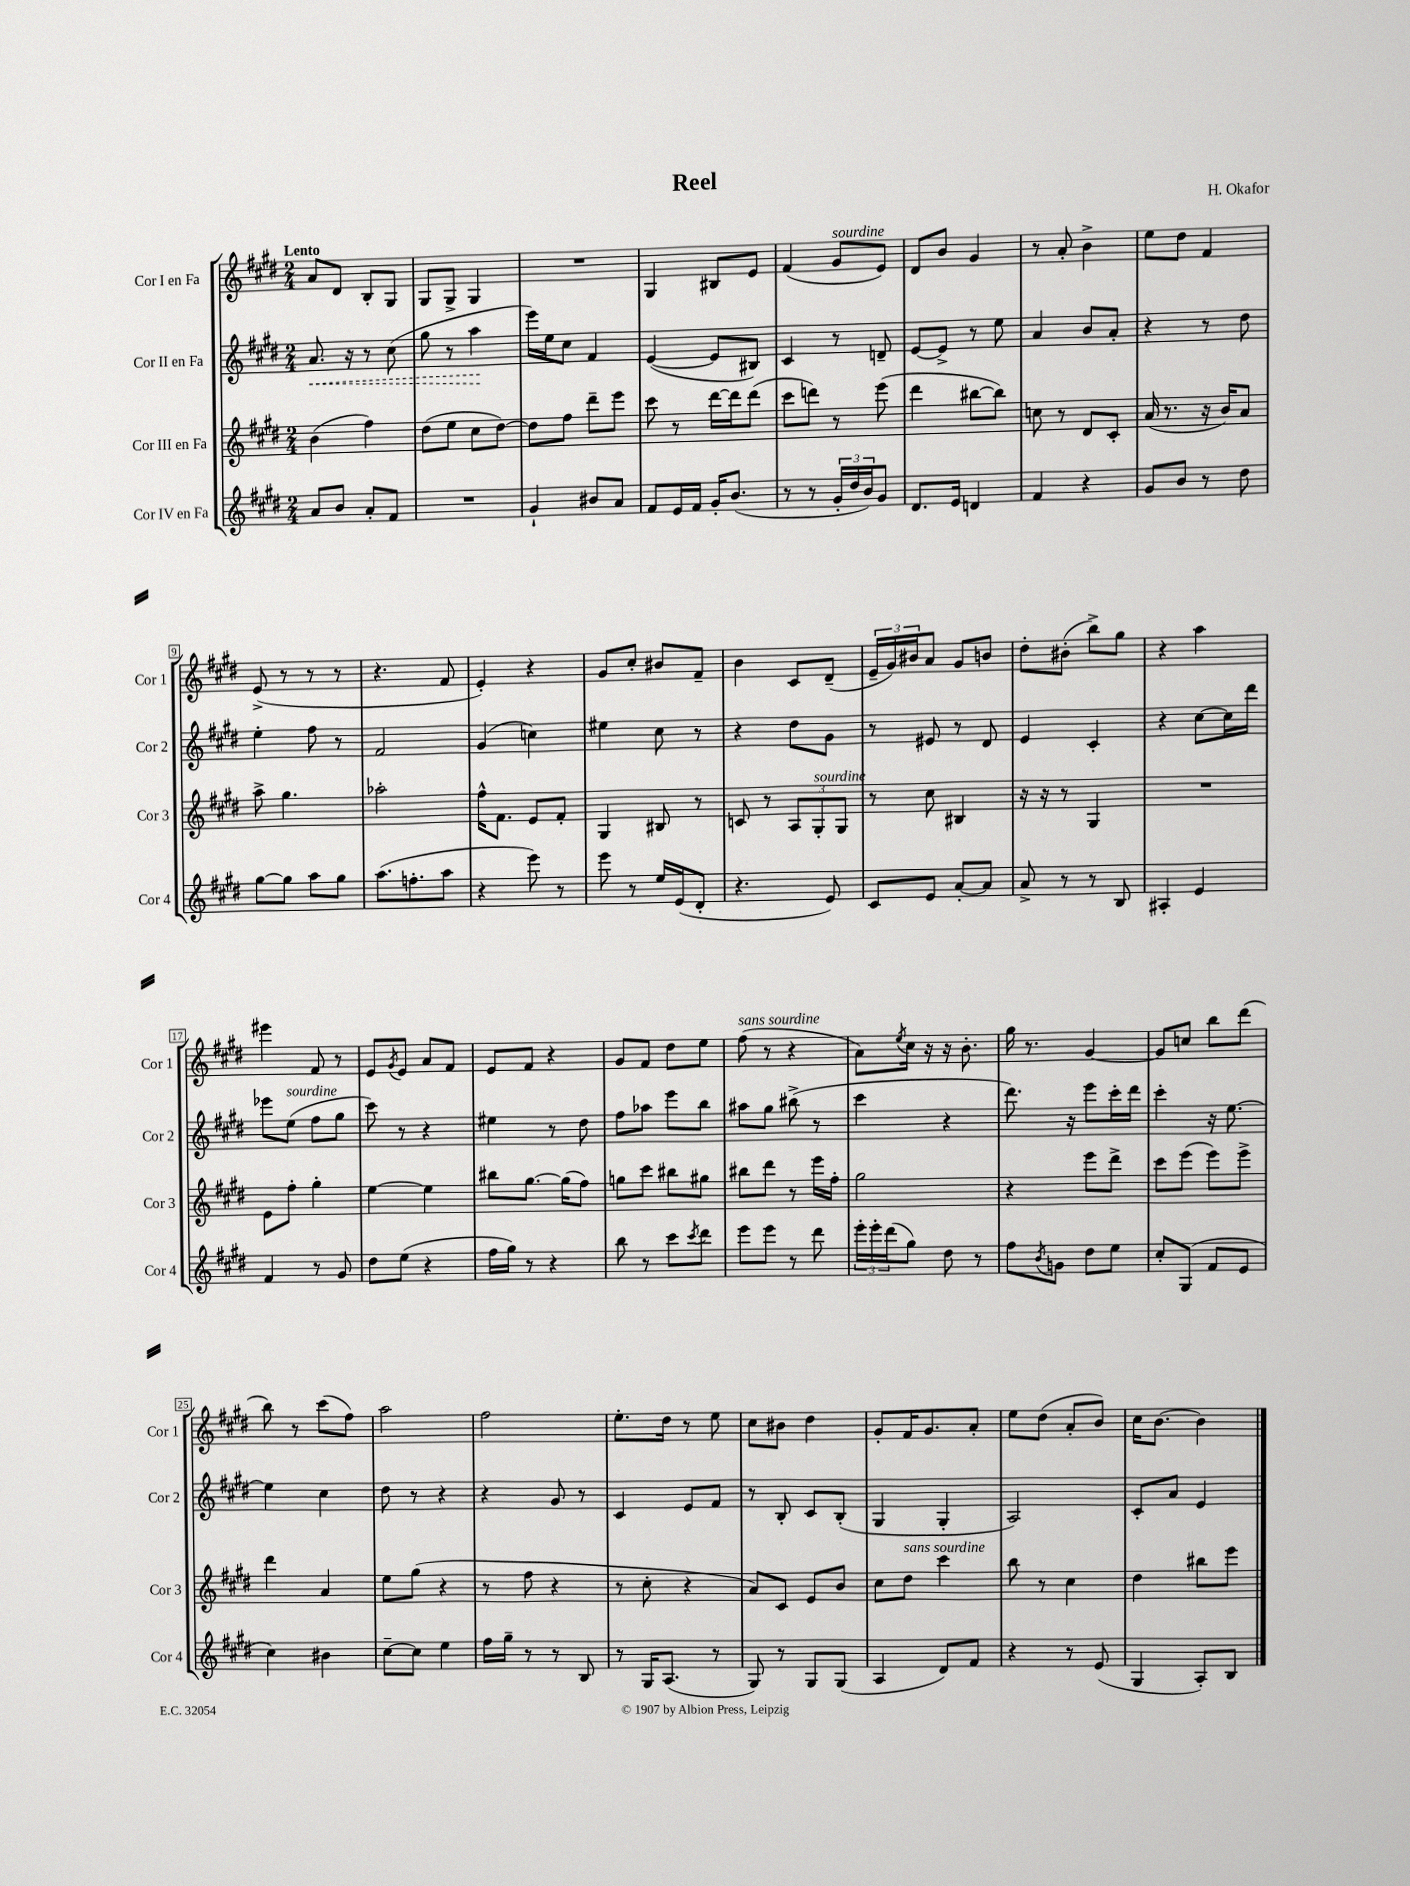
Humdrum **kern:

**kern	**kern	**kern	**kern
*staff4	*staff3	*staff2	*staff1
*clefG2	*clefG2	*clefG2	*clefG2
*k[f#c#g#d#]	*k[f#c#g#d#]	*k[f#c#g#d#]	*k[f#c#g#d#]
*M2/4	*M2/4	*M2/4	*M2/4
8a	(4b	8.a	8a
8b	.	.	8d#
.	.	16r	.
8a'	4ff#)	8r	8B'
8f#	.	(8cc#	8G#
=	=	=	=
2r	(8dd#	8gg#	8G#
.	8ee	8r	8G#^
.	8cc#	4aa	4G#
.	[8dd#)	.	.
=	=	=	=
4g#`	8dd#]	16eee)	2r
.	.	16ee	.
.	8ff#	8cc#	.
8b#	8ddd#~	4f#	.
8a	8eee	.	.
=	=	=	=
8f#	8ccc#	([4e	4G#
16e	8r	.	.
16f#	.	.	.
16g#'	[16ddd#	8e]	8B#
(8.b	16ddd#]	.	.
.	(8ddd#	8B#)	8e
=	=	=	=
8r	8ccc#	4c#	(4f#
8r	8ddd)	.	.
24g#'	8r	8r	8g#
24dd#	.	.	.
24b)	.	.	.
8g#	(8eee	8d~	8e)
=	=	=	=
8.d#	4ddd#	[8e	8d#
.	.	8e^]	8b
16e	.	.	.
4d	[8bb#	8r	4g#
.	8bb#])	8ee	.
=	=	=	=
4f#	8cc	4a	8r
.	8r	.	8a'
4r	8d#	8b	4b^
.	8c#'	8a'	.
=	=	=	=
8g#	(16a	4r	8ee
.	8.r	.	.
8b	.	.	8dd#
8r	16r	8r	4f#
.	16b)	.	.
8dd#	8a	8dd#	.
=	=	=	=
[8gg#	8aa^	4ee'	(8e^
8gg#]	4.gg#	.	8r
8aa	.	8ff#	8r
8gg#	.	8r	8r
=	=	=	=
(8.aa	2aa-'	2f#	4.r
8.ff'	.	.	.
8aa	.	.	8f#
=	=	=	=
4r	16ff#^^	(4g#	4e')
.	8.f#	.	.
8eee)	8e	4cc)	4r
8r	8f#'	.	.
=	=	=	=
8eee	4G#	4ee#	8g#
8r	.	.	8cc#'
16ee	8B#	8cc#	8b#
(16e	.	.	.
8d#'	8r	8r	8f#~
=	=	=	=
4.r	8c	4r	4b
.	8r	.	.
.	12A	8dd#	8c#
.	12G#'	.	.
8e)	.	8g#	(8d#~
.	12G#	.	.
=	=	=	=
8c#	8r	8r	24e~
.	.	.	24g#)
.	.	.	24b#
8e	8cc#	8e#	8a
[8a'	4B#	8r	8g#
8a]	.	8d#	8b
=	=	=	=
8a^	16r	4e	8dd#'
.	16r	.	.
8r	8r	.	(8b#'
8r	4G#	4c#'	8bb^)
8B	.	.	8gg#
=	=	=	=
4A#'	2r	4r	4r
4e	.	[8cc#	4aa
.	.	16cc#]	.
.	.	16ddd#	.
=	=	=	=
4f#	8e	8eee-	4eee#
.	8ff#'	(8ee	.
8r	4gg#'	8ff#	8f#
8g#	.	8gg#	8r
=	=	=	=
8dd#	[4ee	8ccc#)	8e
.	.	.	8qg#
(8ee	.	8r	8e
4r	4ee]	4r	8a
.	.	.	8f#
=	=	=	=
16ff#	8bb#	4ee#	8e
16gg#)	.	.	.
8r	[8.gg#	.	8f#
4r	.	8r	4r
.	(16gg#]	.	.
.	8ff#)	8dd#	.
=	=	=	=
8bb	8gg	8ff#	8g#
8r	8ccc#	8aa-	8f#
8ccc#	8bb#	8eee	8dd#
8qccc#	.	.	.
8ddd#	8gg#	8bb	8ee
=	=	=	=
8eee	8bb#	8aa#	(8ff#
8eee	8ddd#	8gg#	8r
8r	8r	(8bb#^	4r
8ddd#	16eee	8r	.
.	16ff#'	.	.
=	=	=	=
24eee'	2gg#	4ccc#	8a)
24eee'	.	.	.
(24ddd#	.	.	.
.	.	.	8qee
8gg#)	.	.	16cc#
.	.	.	16r
8dd#	.	4r	16r
.	.	.	8.b'
8r	.	.	.
=	=	=	=
8ff#	4r	8.ddd#)	16gg#
.	.	.	8.r
8qb	.	.	.
8g	.	.	.
.	.	16r	.
8dd#	8eee	8eee	[4g#
8ee	8ddd#^	16ccc#'	.
.	.	16ddd#	.
=	=	=	=
8cc#'	8ccc#	4ccc#'	8g#]
(8G#	(8eee	.	8cc
8f#	8eee)	16r	8bb
.	.	[8.ee	.
8e	8eee^	.	(8ddd#
=	=	=	=
4cc#)	4ddd#	4ee]	8bb)
.	.	.	8r
4b#	4a	4cc#	(8ccc#
.	.	.	8ff#)
=	=	=	=
[8cc#~	8ee	8dd#	2aa
8cc#]	(8gg#	8r	.
4ee	4r	4r	.
=	=	=	=
16ff#	8r	4r	2ff#
16gg#~	.	.	.
8r	8ff#	.	.
8r	4r	8g#	.
8B	.	8r	.
=	=	=	=
8r	8r	4c#	8.ee'
16G#	8cc#'	.	.
(8.A	.	.	16dd#
.	4r	8e	8r
8r	.	8f#	8ee
=	=	=	=
8G#)	8a)	8r	8cc#
8r	8c#	8B'	8b#
8G#	8e	8c#	4dd#
(8G#	8b	(8B'	.
=	=	=	=
4A	8cc#	4G#	8g#'
.	8dd#	.	16f#
.	.	.	8.g#
8d#)	4ccc#	4G#'	.
8f#	.	.	8a'
=	=	=	=
4r	8bb	2A)	8ee
.	8r	.	(8dd#
8r	4cc#	.	8a'
(8e	.	.	8b)
=	=	=	=
4G#	4dd#	8c#'	16cc#
.	.	.	[8.b
.	.	8a	.
8A')	8bb#	4e	4b]
8B	8eee	.	.
==	==	==	==
*-	*-	*-	*-
